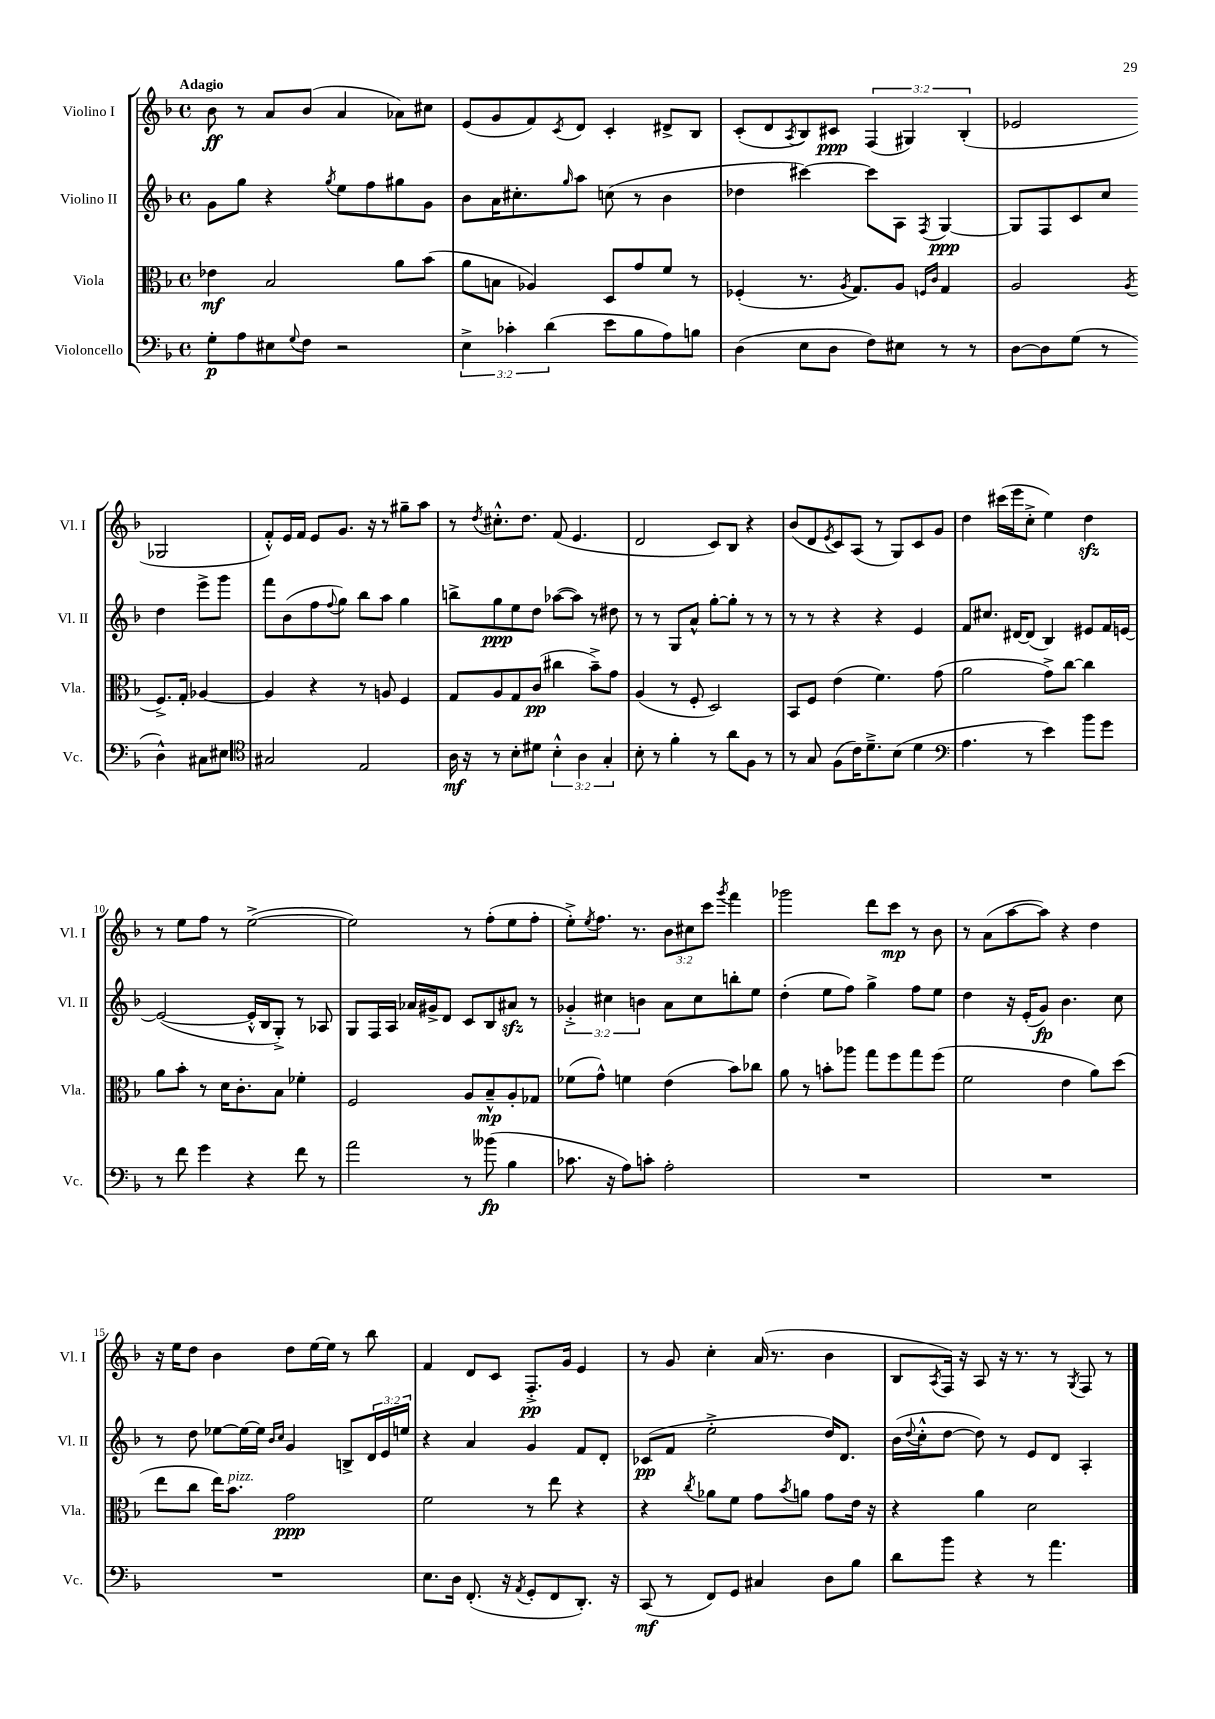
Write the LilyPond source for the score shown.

<<
\new StaffGroup <<
\new Staff = "s0" \with { instrumentName = "Violino I" shortInstrumentName = "Vl. I" } {
    \clef treble \key f \major \defaultTimeSignature \time 4/4 \override Staff.TupletNumber.text = #tuplet-number::calc-fraction-text \tempo "Adagio"
    bes'8\ff r8 a'8 bes'8( a'4 aes'8) cis''8 |
    e'8( g'8 f'8) \acciaccatura { c'8 } d'8 c'4-. dis'8-> bes8 |
    c'8-.( d'8 \acciaccatura { a8 } bes8) cis'8\ppp \tuplet 3/2 { f4( gis4) bes4-.( } |
    ees'2 ges2 |
    f'8-.-^) e'16 f'16 e'8 g'8. r16 r8 gis''8-- a''8 |
    r8 \acciaccatura { d''8 } cis''8.-.-^ d''8. f'8( e'4. |
    d'2 c'8) bes8 r4 |
    bes'8( d'8 \acciaccatura { e'8 } c'8) a8( r8 g8) c'8 g'8 |
    d''4 cis'''16( e'''16 c''8-.-> e''4) d''4\sfz |
    r8 e''8 f''8 r8 e''2~->( |
    e''2) r8 f''8-.( e''8 f''8-. |
    e''8-.->) \acciaccatura { e''8 } f''8. r8. \tuplet 3/2 { bes'8 cis''8 c'''8 } \acciaccatura { g'''8 } f'''4 |
    ges'''2 d'''8 c'''8\mp r8 bes'8 |
    r8 a'8( a''8~ a''8) r4 d''4 |
    r16 e''16 d''8 bes'4 d''8 e''16~ e''16 r8 bes''8 |
    f'4 d'8 c'8 f8.-.->\pp g'16 e'4 |
    r8 g'8 c''4-. a'16( r8. bes'4 |
    bes8 \acciaccatura { a8 } f16) r16 a8 r16 r8. r8 \acciaccatura { g8 } f8 r8 \bar "|." |
}
\new Staff = "s1" \with { instrumentName = "Violino II" shortInstrumentName = "Vl. II" } {
    \clef treble \key f \major \defaultTimeSignature \time 4/4 \override Staff.TupletNumber.text = #tuplet-number::calc-fraction-text
    g'8 g''8 r4 \acciaccatura { g''8 } e''8 f''8 gis''8 g'8 |
    bes'8 a'16 cis''8.-. \grace { g''16 } a''8 c''8( r8 bes'4 |
    des''4 cis'''4~) cis'''8 a8 \acciaccatura { f8 } g4~\ppp |
    g8 f8 c'8 c''8 d''4 e'''8-> g'''8 |
    f'''8 bes'8( f''8 \appoggiatura { f''8 } g''8) bes''8 a''8 g''4 |
    b''8-> g''8\ppp e''8 d''8 aes''8~( aes''8) r8 dis''8 |
    r8 r8 g8 a'8-^ g''8~-. g''8-. r8 r8 |
    r8 r8 r4 r4 e'4 |
    f'8 cis''8. dis'16~ dis'8( bes4) eis'8 f'16 e'16~ |
    e'2~( e'16-.-^ bes16 g8-.->) r8 aes8 |
    g8 f16 a16 aes'16 gis'16-> d'8 c'8 bes8 ais'8\sfz r8 |
    \tuplet 3/2 { ges'4-.-> cis''4 b'4 } a'8 cis''8 b''8-. e''8 |
    d''4-.( e''8 f''8) g''4-> f''8 e''8 |
    d''4 r16 e'16-.( g'8\fp) bes'4. c''8 |
    r8 d''8 ees''8~ ees''16~ ees''16 \grace { bes'16 c''16 } g'4 b8-> \tuplet 3/2 { d'16 e'16 e''16 } |
    r4 a'4 g'4 f'8 d'8-. |
    ces'8\pp( f'8 e''2-.-> d''16) d'8. |
    bes'16( \appoggiatura { d''8 } c''16-.-^ d''8~ d''8) r8 e'8 d'8 a4-. \bar "|." |
}
\new Staff = "s2" \with { instrumentName = "Viola" shortInstrumentName = "Vla." } {
    \clef alto \key f \major \defaultTimeSignature \time 4/4
    ees'4\mf bes2 a'8 bes'8( |
    a'8 b8 aes4) d8 g'8 f'8 r8 |
    fes4-.( r8. \acciaccatura { a8 } g8.) a8 \grace { f16 c'16 } g4 |
    a2 \acciaccatura { a8 } f8.-> g16-. aes4~ |
    aes4 r4 r8 a8 f4 |
    g8 a8 g8 c'8\pp( cis''4 bes'8--->) g'8 |
    a4( r8 f8-. d2) |
    bes,8 f8 e'4( f'4.) g'8( |
    a'2 g'8->) c''8~ c''4 |
    a'8 bes'8-. r8 d'16 c'8.-. bes8 fes'4-. |
    f2 a8 bes8---^\mp a8-. ges8 |
    fes'8( g'8-^) f'4 e'4( bes'8) ces''8 |
    a'8 r8 b'8-. aes''8 g''8 f''8 g''8 f''8( |
    f'2 e'4 a'8) d''8( |
    e''8 c''8 e''16) bes'8.^\markup { \italic "pizz." } g'2\ppp |
    f'2 r8 e''8 r4 |
    r4 \acciaccatura { c''8 } aes'8 f'8 g'8 \acciaccatura { bes'8 } a'8 g'8 e'16 r16 |
    r4 a'4 d'2 \bar "|." |
}
\new Staff = "s3" \with { instrumentName = "Violoncello" shortInstrumentName = "Vc." } {
    \clef bass \key f \major \defaultTimeSignature \time 4/4 \override Staff.TupletNumber.text = #tuplet-number::calc-fraction-text
    g8-.\p a8 eis8 \appoggiatura { g8 } f8 r2 |
    \tuplet 3/2 { e4-> ces'4-. d'4( } e'8 bes8 a8) b8 |
    d4( e8 d8 f8) eis8 r8 r8 |
    d8~ d8 g8( r8 d4-^) cis8 eis8 |
    \clef tenor gis2 e2 |
    a16\mf r16 r8 bes8-. dis'8 \tuplet 3/2 { bes4-.-^ a4 g4-. } |
    bes8-. r8 f'4-. r8 a'8 f8 r8 |
    r8 g8 f8( c'16) d'8.---> bes8( d'4 |
    \clef bass a4. r8 e'4) bes'8 g'8 |
    r8 f'8 g'4 r4 f'8 r8 |
    a'2 r8 beses'8\fp( bes4 |
    ces'8. r16 a8) c'8-. a2-. |
    R1 |
    R1 |
    R1 |
    e8. d16 f,8.-.( r16 \acciaccatura { a,8 } g,8-. f,8 d,8.-.) r16 |
    c,8\mf( r8 f,8) g,8 cis4 d8 bes8 |
    d'8 bes'8 r4 r8 a'4. \bar "|." |
}
>>
>>
